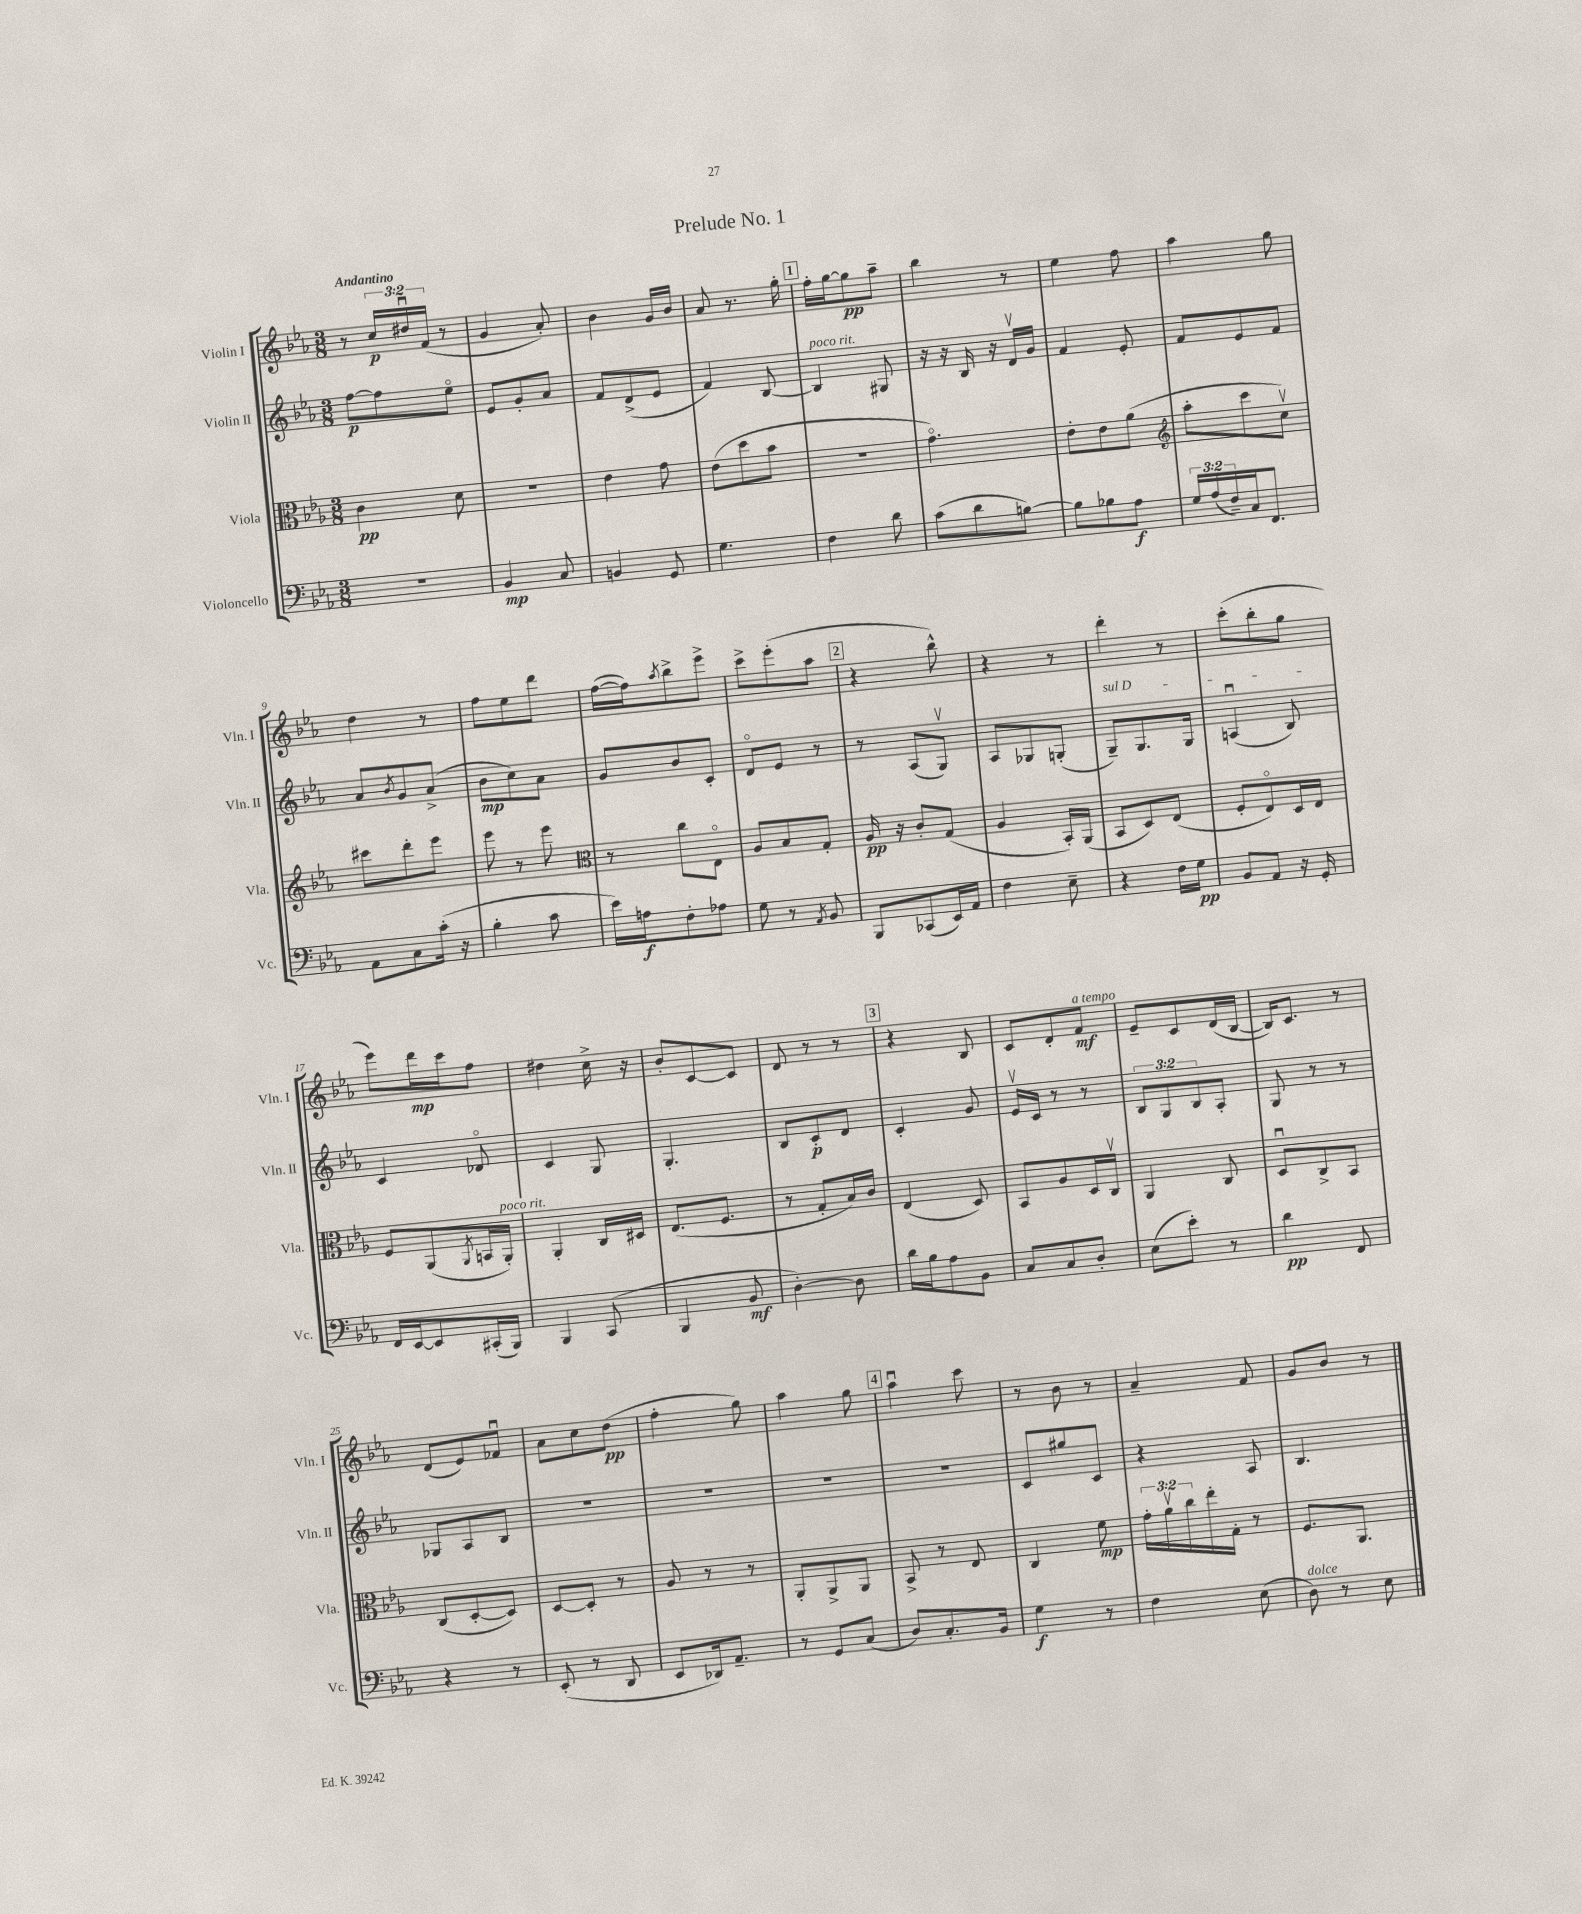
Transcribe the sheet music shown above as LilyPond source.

\header { title = "Prelude No. 1" }
<<
\new StaffGroup <<
\new Staff = "s0" \with { instrumentName = "Violin I" shortInstrumentName = "Vln. I" } {
    \clef treble \key ees \major \numericTimeSignature \time 3/8 \override Staff.TupletNumber.text = #tuplet-number::calc-fraction-text \tempo "Andantino"
    r8 \tuplet 3/2 { c''16\p dis''16\downbow f'16( } r8 |
    g'4 aes'8-.) |
    bes'4 g'16 bes'16 |
    aes'8 r8. g''16-. |
    \mark \markup { \box "1" } f''16-. g''16~ g''8\pp aes''8-- |
    bes''4 r8 |
    ees''4 f''8 |
    aes''4 g''8 |
    d''4 r8 |
    f''8 ees''8 d'''8 |
    f''16~( f''16) \acciaccatura { aes''8 } bes''8-> ees'''8-> |
    c'''8-> ees'''8-.( aes''8 |
    \mark \markup { \box "2" } r4 bes''8-^) |
    r4 r8 |
    d'''4-. r8 |
    c'''8-.( bes''8-. g''8 |
    ees'''8) d'''16\mp c'''16 f''8 |
    dis''4 c''16-> r16 |
    bes'8-. c'8~ c'8 |
    d'8 r8 r8 |
    \mark \markup { \box "3" } r4 bes8 |
    c'8 d'8-. f'8\mf^\markup { \italic "a tempo" } |
    ees'8-- c'8 d'16( bes16~ |
    bes16) c'8. r8 |
    d'8( ees'8) fes'8\downbow |
    aes'8 c''8 d''8\pp( |
    f''4-. g''8) |
    aes''4 g''8 |
    \mark \markup { \box "4" } aes''4\downbow c'''8 |
    r8 bes'8 r8 |
    aes'4-- f'8 |
    g'8 bes'8 r8 \bar "|." |
}
\new Staff = "s1" \with { instrumentName = "Violin II" shortInstrumentName = "Vln. II" } {
    \clef treble \key ees \major \numericTimeSignature \time 3/8 \override Staff.TupletNumber.text = #tuplet-number::calc-fraction-text
    f''8~\p f''8 ees''8\flageolet |
    ees'8 g'8-. aes'8 |
    f'8 d'8->( ees'8 |
    f'4) bes8~ |
    \mark \markup { \box "1" } bes4^\markup { \italic "poco rit." } gis8 |
    r16 r16 bes16 r16 d'16\upbow g'16 |
    f'4 ees'8-. |
    f'8 ees'8 f'8 |
    aes'8 \acciaccatura { bes'8 } g'8 aes'8->( |
    bes'8\mp c''8) aes'8 |
    g'8 bes'8 c'8-. |
    d'8\flageolet ees'8 r8 |
    \mark \markup { \box "2" } r8 aes8( g8\upbow) |
    aes8 ges8 g8-.( |
    \once \override TextSpanner.bound-details.left.text = \markup { \italic "sul D" } g8--\startTextSpan) g8. g16 |
    a4\downbow( bes8\stopTextSpan) |
    c'4 des'8\flageolet |
    c'4 g8 |
    g4.-. |
    bes8 c'8-.\p d'8 |
    \mark \markup { \box "3" } c'4-. g'8 |
    ees'16\upbow c'16 r8 r8 |
    \tuplet 3/2 { bes8 g8 bes8 } aes8-. |
    g8 r8 r8 |
    ges8 aes8 bes8 |
    R4. |
    R4. |
    R4. |
    \mark \markup { \box "4" } R4. |
    c'8 gis''8 c'8 |
    r4 aes8 |
    bes4. \bar "|." |
}
\new Staff = "s2" \with { instrumentName = "Viola" shortInstrumentName = "Vla." } {
    \clef alto \key ees \major \numericTimeSignature \time 3/8 \override Staff.TupletNumber.text = #tuplet-number::calc-fraction-text
    c'4\pp d'8 |
    R4. |
    ees'4 g'8 |
    ees'8( d''8 bes'8 |
    \mark \markup { \box "1" } r4. |
    g'4.\flageolet) |
    ees'8-. ees'8 aes'8( |
    \clef treble aes''8-. c'''8 c''8\upbow) |
    cis'''8 d'''8-. ees'''8 |
    ees'''8 r8 ees'''8 |
    \clef alto r8 c''8 ees8\flageolet |
    aes8 bes8 g8-. |
    \mark \markup { \box "2" } aes16\pp r16 c'8-. g8( |
    aes4 bes,16-.) aes,16( |
    bes,8 d8) ees8( |
    f8-. ees8\flageolet) d16 ees16 |
    f8 aes,8( \acciaccatura { aes,8 } b,16 aes,16-.^\markup { \italic "poco rit." }) |
    aes,4-. c16 dis16 |
    ees8.( f8. |
    r8 g8-. bes16) c'16 |
    \mark \markup { \box "3" } ees4( d8) |
    bes,8 aes8 d16 c16\upbow |
    aes,4 c8 |
    d8\downbow c8-> bes,8 |
    c8( d8~-. d8) |
    d8~ d8-. r8 |
    aes8 r8 r8 |
    aes,8-. aes,8-> aes,8 |
    \mark \markup { \box "4" } bes,8-> r8 ees8 |
    c4 f'8\mp |
    \tuplet 3/2 { g'16-. aes'16\upbow c''16 } ees''16-. g16-. r8 |
    f8. aes,8. \bar "|." |
}
\new Staff = "s3" \with { instrumentName = "Violoncello" shortInstrumentName = "Vc." } {
    \clef bass \key ees \major \numericTimeSignature \time 3/8 \override Staff.TupletNumber.text = #tuplet-number::calc-fraction-text
    R4. |
    bes,4\mp c8 |
    b,4 g,8 |
    g4. |
    \mark \markup { \box "1" } f4 d'8 |
    c'8( d'8 b8~) |
    b8 bes8 aes8\f |
    \tuplet 3/2 { g16 aes16( f16--) } c16 f,8. |
    aes,8 c8 c'16-.( r16 |
    bes4-. c'8 |
    ees'16) a16\f f8-. aes8 |
    g8 r8 \acciaccatura { aes,8 } bes,8 |
    \mark \markup { \box "2" } bes,,8 ces,8( ees,16) aes,16 |
    f4 ees8-- |
    r4 f16 g16\pp |
    bes,8 aes,8 r16 g,16-. |
    f,16 ees,16~ ees,8 cis,16-.( bes,,16) |
    bes,,4 c,8( |
    bes,,4 bes,8\mf |
    d4~-.) d8 |
    \mark \markup { \box "3" } d'16 bes16 aes8 bes,8 |
    c8 c8 d8-. |
    ees8( ees'8-.) r8 |
    d'4\pp f,8 |
    r4 r8 |
    ees,8-.( r8 d,8 |
    ees,8 des,16) aes,8.-- |
    r8 g,8 c8( |
    \mark \markup { \box "4" } d8) c8.-. bes,16 |
    g4\f r8 |
    f4 ees8( |
    d8^\markup { \italic "dolce" }) r8 ees8 \bar "|." |
}
>>
>>
